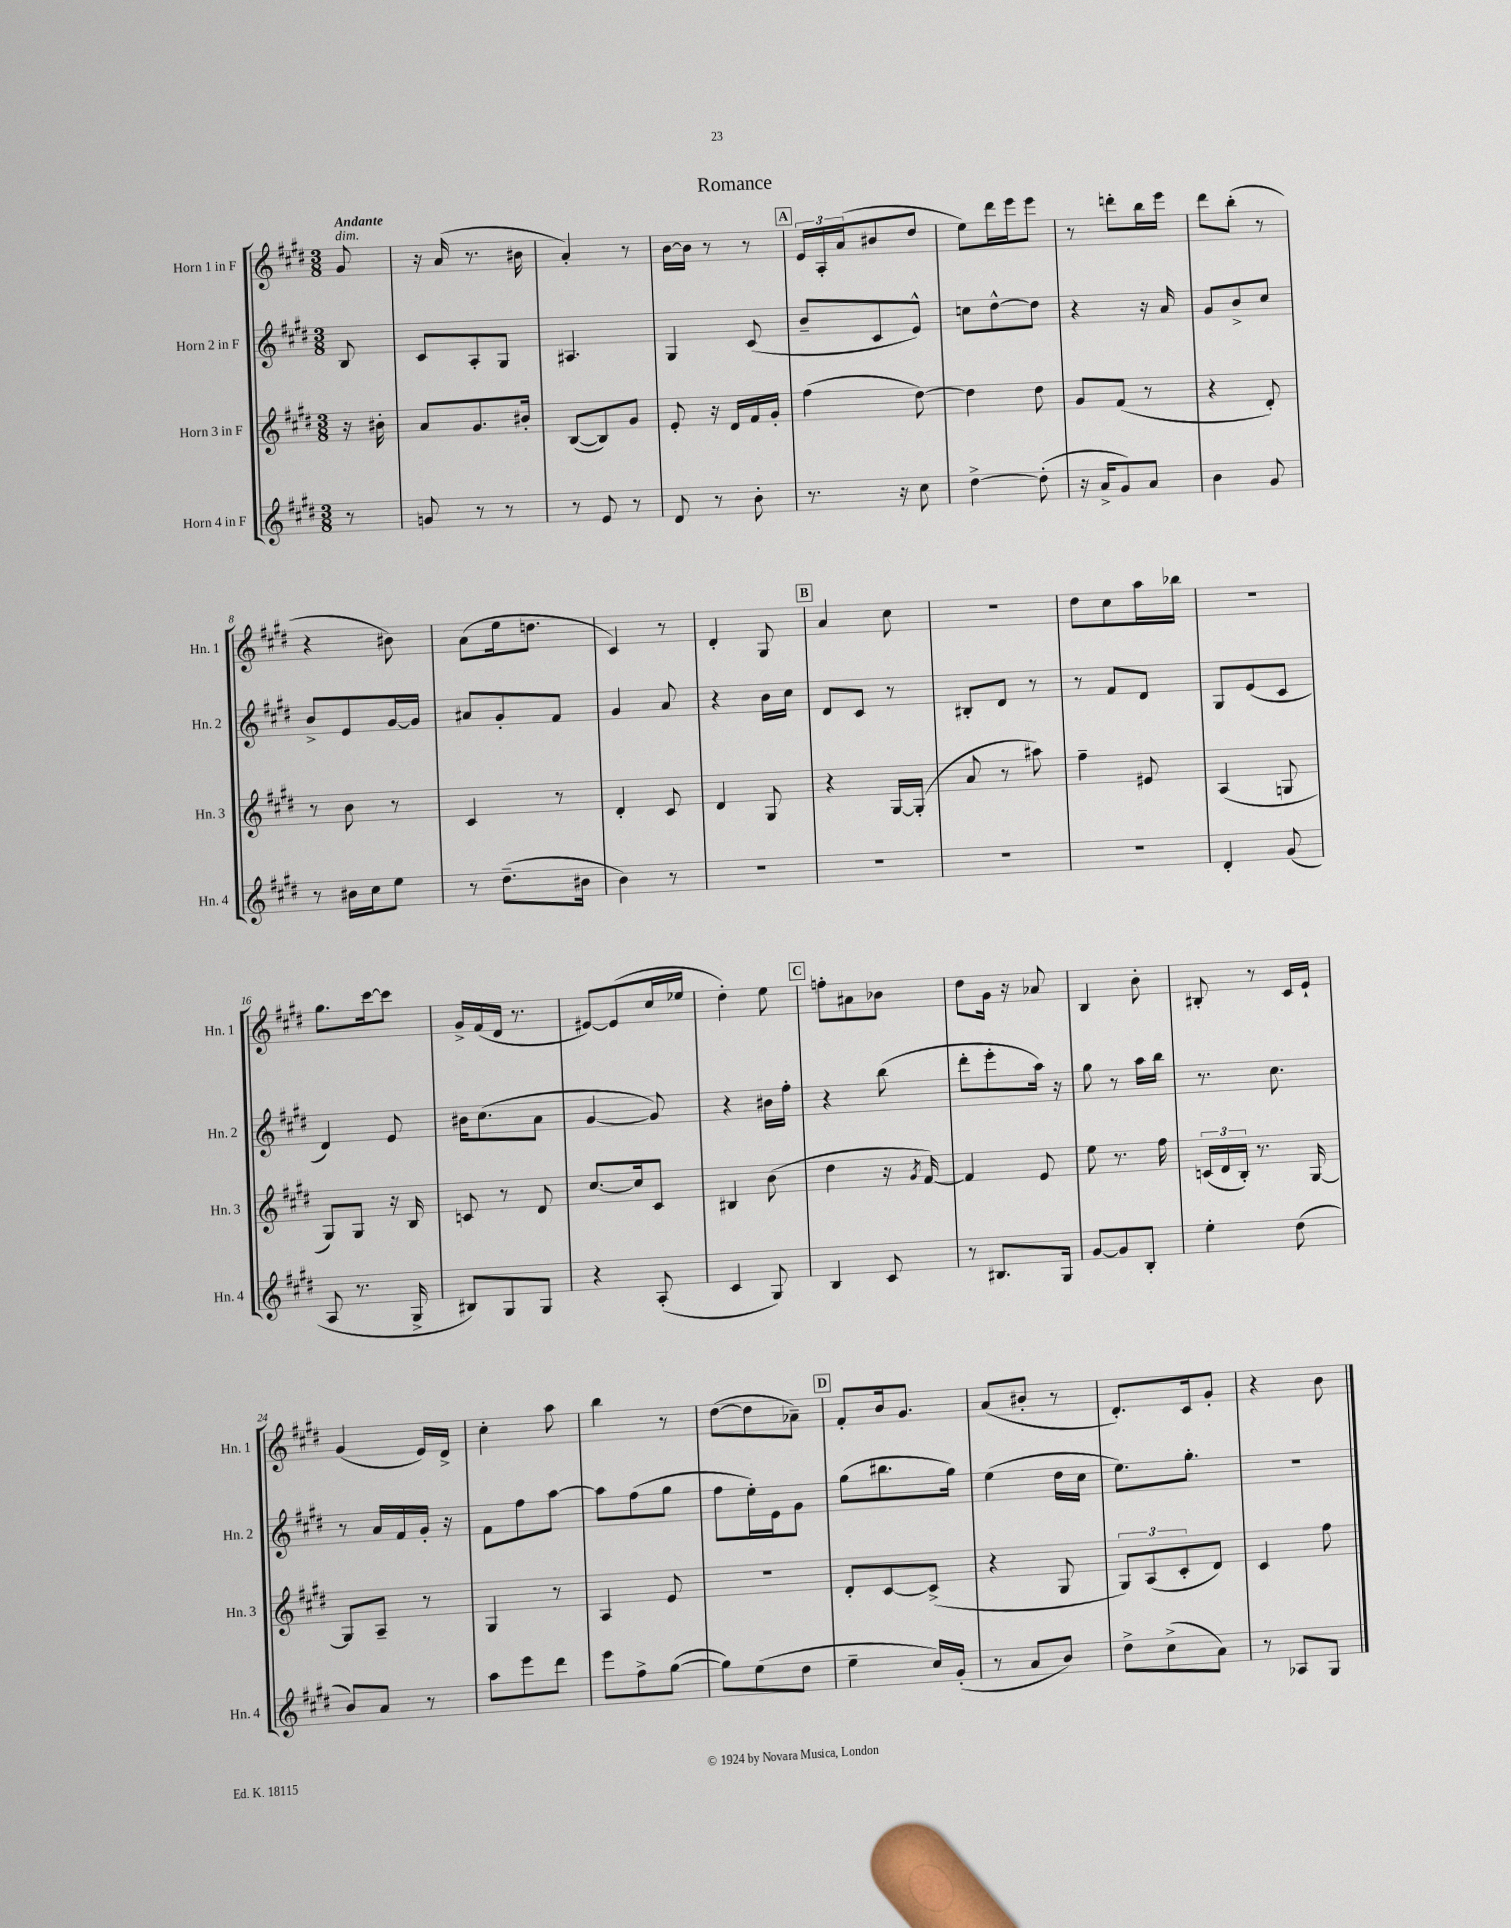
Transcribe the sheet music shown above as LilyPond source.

\header { title = "Romance" }
<<
\new StaffGroup <<
\new Staff = "s0" \with { instrumentName = "Horn 1 in F" shortInstrumentName = "Hn. 1" } {
    \clef treble \key e \major \numericTimeSignature \time 3/8 \partial 8 \tempo "Andante"
    gis'8^\markup { \italic "dim." } |
    r16 a'16( r8. bis'16 |
    a'4-.) r8 |
    b'16~ b'16 r8 r8 |
    \mark \markup { \box "A" } \tuplet 3/2 { e'16 a16-. a'16( } bis'8 dis''8 |
    e''8) dis'''16 e'''16 e'''8 |
    r8 d'''8-. b''16 e'''16 |
    dis'''8 b''8-.( r8 |
    r4 bis'8) |
    a'8( e''16 d''8. |
    cis'4) r8 |
    dis'4-. gis8 |
    \mark \markup { \box "B" } a'4 cis''8 |
    R4. |
    dis''8 cis''8 a''16 bes''16 |
    R4. |
    gis''8. cis'''16~ cis'''8 |
    gis'16-> fis'16( dis'16 r8. |
    eis'8~) eis'8( cis''16 ees''16 |
    dis''4-.) e''8 |
    \mark \markup { \box "C" } f''8-. ais'8 bes'8 |
    dis''8 gis'16 r16 aes'8 |
    b4 b'8-. |
    bis8-. r8 cis'16 e'16-! |
    gis'4( e'16) dis'16-> |
    cis''4-. a''8 |
    b''4 r8 |
    dis''8~( dis''8 aes'8--) |
    \mark \markup { \box "D" } fis'8-. b'16 gis'8. |
    a'8( bis'8-. r8 |
    dis'8.-.) cis'16 gis'8-. |
    r4 b'8 \bar "|." |
}
\new Staff = "s1" \with { instrumentName = "Horn 2 in F" shortInstrumentName = "Hn. 2" } {
    \clef treble \key e \major \numericTimeSignature \time 3/8 \partial 8
    b8 |
    cis'8 a8-. gis8 |
    ais4. |
    gis4 cis'8( |
    \mark \markup { \box "A" } b'8-- cis'8 e'8-^) |
    c''8 dis''8~-^ dis''8 |
    r4 r16 a'16 |
    gis'8 b'8-> cis''8 |
    b'8-> e'8 gis'16~ gis'16 |
    ais'8 gis'8-. fis'8 |
    gis'4 a'8 |
    r4 b'16 cis''16 |
    \mark \markup { \box "B" } dis'8 cis'8 r8 |
    bis8-. dis'8 r8 |
    r8 fis'8 dis'8 |
    gis8 e'8( cis'8 |
    dis'4) e'8 |
    bis'16 cis''8.( a'8 |
    gis'4~ gis'8) |
    r4 bis'16 fis''16-. |
    \mark \markup { \box "C" } r4 b''8( |
    dis'''8-. e'''8-. a''16) r16 |
    gis''8 r8 a''16 b''16 |
    r8. cis''8. |
    r8 a'16 fis'16 gis'16-. r16 |
    fis'8 fis''8 a''8~ |
    a''8 fis''8( gis''8 |
    fis''8 e''16-.) e'16 gis'8 |
    \mark \markup { \box "D" } gis''8( bis''8. gis''16) |
    e''4( dis''16 cis''16 |
    e''8.) gis''8.-. |
    R4. \bar "|." |
}
\new Staff = "s2" \with { instrumentName = "Horn 3 in F" shortInstrumentName = "Hn. 3" } {
    \clef treble \key e \major \numericTimeSignature \time 3/8 \partial 8
    r16 bis'16-. |
    a'8 gis'8. bis'16-. |
    b8~( b8) gis'8 |
    e'8-. r16 dis'16 fis'16 gis'16-. |
    \mark \markup { \box "A" } fis''4( dis''8~) |
    dis''4 dis''8 |
    gis'8 fis'8( r8 |
    r4 dis'8-.) |
    r8 b'8 r8 |
    cis'4 r8 |
    dis'4-. cis'8 |
    dis'4 gis8 |
    \mark \markup { \box "B" } r4 gis16~ gis16-.( |
    a'8 r8 ais''8) |
    fis''4-- eis'8 |
    a4( g8 |
    gis8) gis8 r16 b16 |
    c'8 r8 dis'8 |
    cis''8.~ cis''16 cis'8 |
    bis4 b'8( |
    \mark \markup { \box "C" } dis''4 r16 \acciaccatura { gis'8 } fis'16~) |
    fis'4 e'8 |
    e''8 r8. fis''16 |
    \tuplet 3/2 { c'16( dis'16 b16-.) } r8. gis16~ |
    gis8 a8-- r8 |
    gis4 r8 |
    a4 e'8 |
    R4. |
    \mark \markup { \box "D" } dis'8-. cis'8~ cis'8->( |
    r4 gis8 |
    \tuplet 3/2 { gis8) a8( cis'8-. } dis'8) |
    cis'4 fis''8 \bar "|." |
}
\new Staff = "s3" \with { instrumentName = "Horn 4 in F" shortInstrumentName = "Hn. 4" } {
    \clef treble \key e \major \numericTimeSignature \time 3/8 \partial 8
    r8 |
    g'8 r8 r8 |
    r8 e'8 r8 |
    dis'8 r8 b'8-. |
    \mark \markup { \box "A" } r8. r16 cis''8 |
    dis''4~-> dis''8-.( |
    r16 a'16-> gis'8) a'8 |
    b'4 gis'8 |
    r8 bis'16 cis''16 e''8 |
    r8 dis''8.--( bis'16 |
    b'4) r8 |
    R4. |
    \mark \markup { \box "B" } R4. |
    R4. |
    R4. |
    dis'4-. gis'8( |
    a8 r8. gis16-> |
    bis8) gis8 gis8 |
    r4 a8-.( |
    cis'4 gis8) |
    \mark \markup { \box "C" } b4 cis'8 |
    r8 bis8. gis16 |
    gis'8~ gis'8 b8-. |
    e''4-. dis''8( |
    b'8) a'8 r8 |
    a''8 e'''8 dis'''8 |
    e'''8 fis''8-> gis''8~( |
    gis''8) e''8( dis''8 |
    \mark \markup { \box "D" } e''4-- cis''16) gis'16-.( |
    r8 a'8 b'8) |
    dis''8-> cis''8->( a'8) |
    r8 aes8 gis8 \bar "|." |
}
>>
>>
